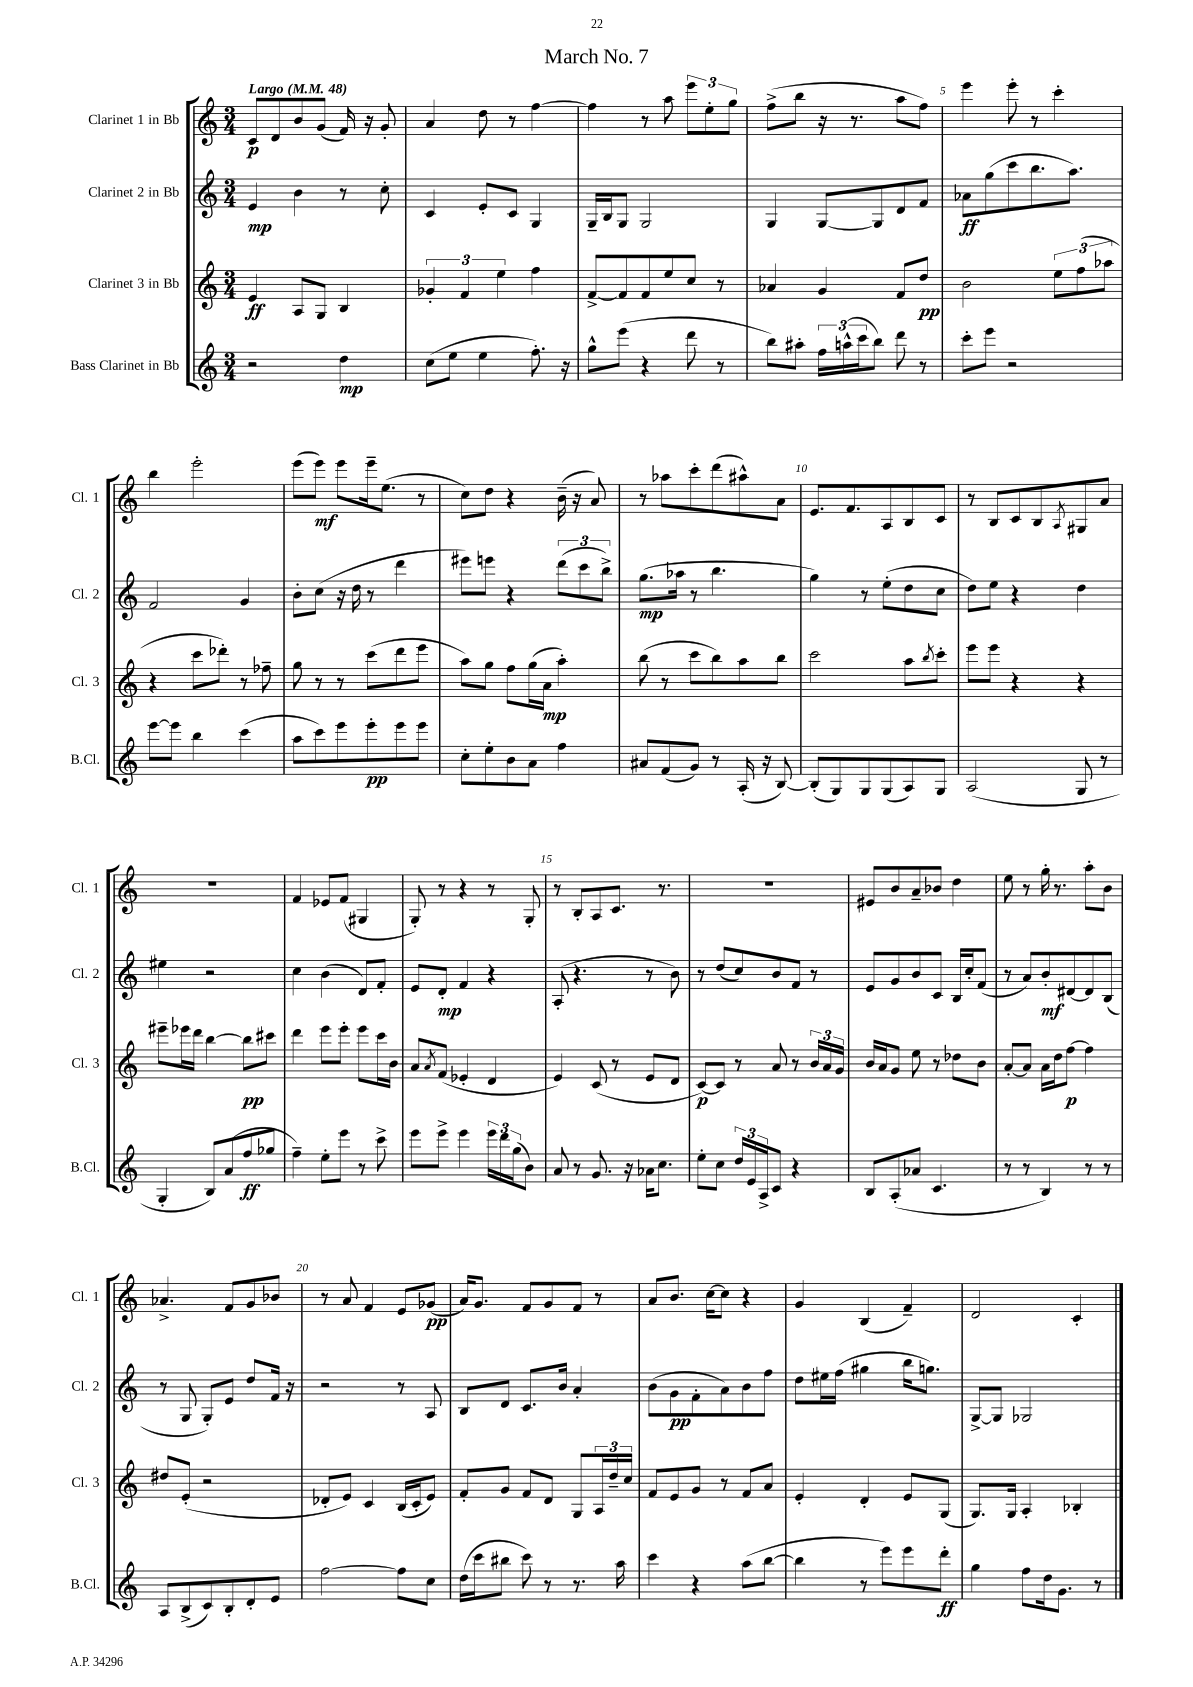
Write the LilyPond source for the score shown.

\header { title = "March No. 7" }
<<
\new StaffGroup <<
\new Staff = "s0" \with { instrumentName = "Clarinet 1 in Bb" shortInstrumentName = "Cl. 1" } {
    \clef treble \key c \major \numericTimeSignature \time 3/4 \tempo "Largo" 4 = 48
    c'8\p d'8 b'8 g'8( f'16) r16 g'8-. |
    a'4 d''8 r8 f''4~ |
    f''4 r8 a''8 \tuplet 3/2 { e'''8 e''8-. g''8 } |
    f''8->( b''8 r16 r8. a''8 f''8) |
    e'''4 e'''8-. r8 c'''4-. |
    b''4 e'''2-. |
    e'''8( e'''8\mf) e'''8 e'''16-- e''8.( r8 |
    c''8) d''8 r4 b'16--( r16 a'8) |
    r8 aes''8 c'''8-. d'''8( ais''8-^) a'8 |
    e'8. f'8. a8 b8 c'8 |
    r8 b8 c'8 b8 \acciaccatura { a8 } gis8 a'8 |
    R2. |
    f'4 ees'8 f'8( gis4 |
    g8-.) r8 r4 r8 g8-. |
    r8 b8-. a8 c'8. r8. |
    R2. |
    eis'8 b'8 a'8-- bes'8 d''4 |
    e''8 r8 g''16-. r8. a''8-. b'8 |
    aes'4.-> f'8 g'8 bes'8 |
    r8 a'8 f'4 e'8 ges'8\pp( |
    a'16) g'8. f'8 g'8 f'8 r8 |
    a'8 b'8. c''16~ c''8 r4 |
    g'4 b4( f'4--) |
    d'2 c'4-. \bar "|." |
}
\new Staff = "s1" \with { instrumentName = "Clarinet 2 in Bb" shortInstrumentName = "Cl. 2" } {
    \clef treble \key c \major \numericTimeSignature \time 3/4
    e'4\mp b'4 r8 c''8-. |
    c'4 e'8-. c'8 g4 |
    g16-- b16 g8 g2 |
    g4 g8~ g8 d'8 f'8 |
    aes'8\ff g''8( c'''8 b''8. a''8.) |
    f'2 g'4 |
    b'8-. c''8( r16 d''16 r8 d'''4 |
    eis'''8) e'''8 r4 \tuplet 3/2 { d'''8( c'''8 b''8->) } |
    g''8.\mp( aes''16 r8 b''4. |
    g''4) r8 e''8-.( d''8 c''8 |
    d''8) e''8 r4 d''4 |
    eis''4 r2 |
    c''4 b'4( d'8) f'8-. |
    e'8 d'8-.\mp f'4 r4 |
    a8-.( r4. r8 b'8) |
    r8 d''8( c''8) b'8 f'8 r8 |
    e'8 g'8 b'8 c'8 b16 c''16-. f'8( |
    r8 a'8) b'8-.\mf dis'8~ dis'8 b8( |
    r8 g8 g8-.) e'8 d''8 f'16 r16 |
    r2 r8 a8 |
    b8 d'8 c'8. b'16 a'4-. |
    b'8( g'8\pp f'8-. a'8) b'8 f''8 |
    d''8 eis''16 f''16( gis''4 b''16 g''8.) |
    g8~-> g8 ges2 \bar "|." |
}
\new Staff = "s2" \with { instrumentName = "Clarinet 3 in Bb" shortInstrumentName = "Cl. 3" } {
    \clef treble \key c \major \numericTimeSignature \time 3/4
    e'4\ff a8 g8 b4 |
    \tuplet 3/2 { ges'4-. f'4 e''4 } f''4 |
    f'8~-> f'8 f'8 e''8 c''8 r8 |
    aes'4 g'4 f'8 d''8\pp |
    b'2 \tuplet 3/2 { e''8 f''8( aes''8 } |
    r4 c'''8 des'''8-.) r8 fes''8-- |
    g''8 r8 r8 c'''8( d'''8 e'''8 |
    a''8) g''8 f''8 g''16( a'16\mp a''4-.) |
    b''8( r8 c'''8 b''8) a''8 b''8 |
    c'''2 a''8 \acciaccatura { b''8 } c'''8-. |
    e'''8 e'''8 r4 r4 |
    eis'''8-- ees'''16 d'''16 b''4~ b''8\pp cis'''8 |
    d'''4 e'''8 e'''8-. e'''8 c'''16 b'16 |
    a'8 \acciaccatura { a'8 } f'8( ees'4-. d'4 |
    e'4) c'8( r8 e'8 d'8 |
    c'8~\p) c'8 r8 a'8 r8 \tuplet 3/2 { b'16 a'16 g'16 } |
    b'16 a'16 g'8 e''8 r8 des''8 b'8 |
    a'8~-. a'8 a'16 d''16 f''8~\p f''4 |
    dis''8 e'8-.( r2 |
    des'8-. e'8) c'4 b16( c'16-. e'8) |
    f'8-. g'8 f'8 d'8 g8 \tuplet 3/2 { a16 d''16-- c''16 } |
    f'8 e'8 g'8 r8 f'8 a'8 |
    e'4-. d'4-. e'8 g8( |
    g8.) g16 a4-. bes4-. \bar "|." |
}
\new Staff = "s3" \with { instrumentName = "Bass Clarinet in Bb" shortInstrumentName = "B.Cl." } {
    \clef treble \key c \major \numericTimeSignature \time 3/4
    r2 d''4\mp |
    c''8( e''8 e''4 f''8.-.) r16 |
    g''8-^ e'''8( r4 d'''8 r8 |
    b''8) ais''8-. \tuplet 3/2 { f''16 a''16-^( c'''16 } b''8) d'''8 r8 |
    c'''8-. e'''8 r2 |
    e'''8~ e'''8 b''4 c'''4( |
    a''8 c'''8) e'''8 e'''8-.\pp e'''8 e'''8 |
    c''8-. e''8-. b'8 a'8 f''4 |
    ais'8 f'8( g'8) r8 a16-.( r16 b8~) |
    b8-.( g8) g8 g8( a8) g8 |
    a2( g8 r8 |
    g4-. b8) a'8( f''8\ff ges''8 |
    f''4--) e''8-. e'''8 r8 c'''8-> |
    e'''8 e'''8-> e'''4 \tuplet 3/2 { e'''16 d'''16 g''16( } b'8) |
    a'8 r8 g'8. r16 aes'16 c''8. |
    e''8-. c''8 \tuplet 3/2 { d''16 e'16 a16-> } c'8 r4 |
    b8 a8-.( aes'8 c'4. |
    r8 r8 b4) r8 r8 |
    a8 b8->( c'8) b8-. d'8-. e'8 |
    f''2~ f''8 c''8 |
    d''16( c'''16 bis''8 c'''8) r8 r8. a''16 |
    c'''4 r4 a''8( b''8~ |
    b''4 r8 e'''8) e'''8 d'''8-.\ff |
    g''4 f''8 d''16 g'8. r8 \bar "|." |
}
>>
>>
\layout { \context { \Score \override BarNumber.break-visibility = ##(#f #t #t) barNumberVisibility = #(every-nth-bar-number-visible 5) } }
